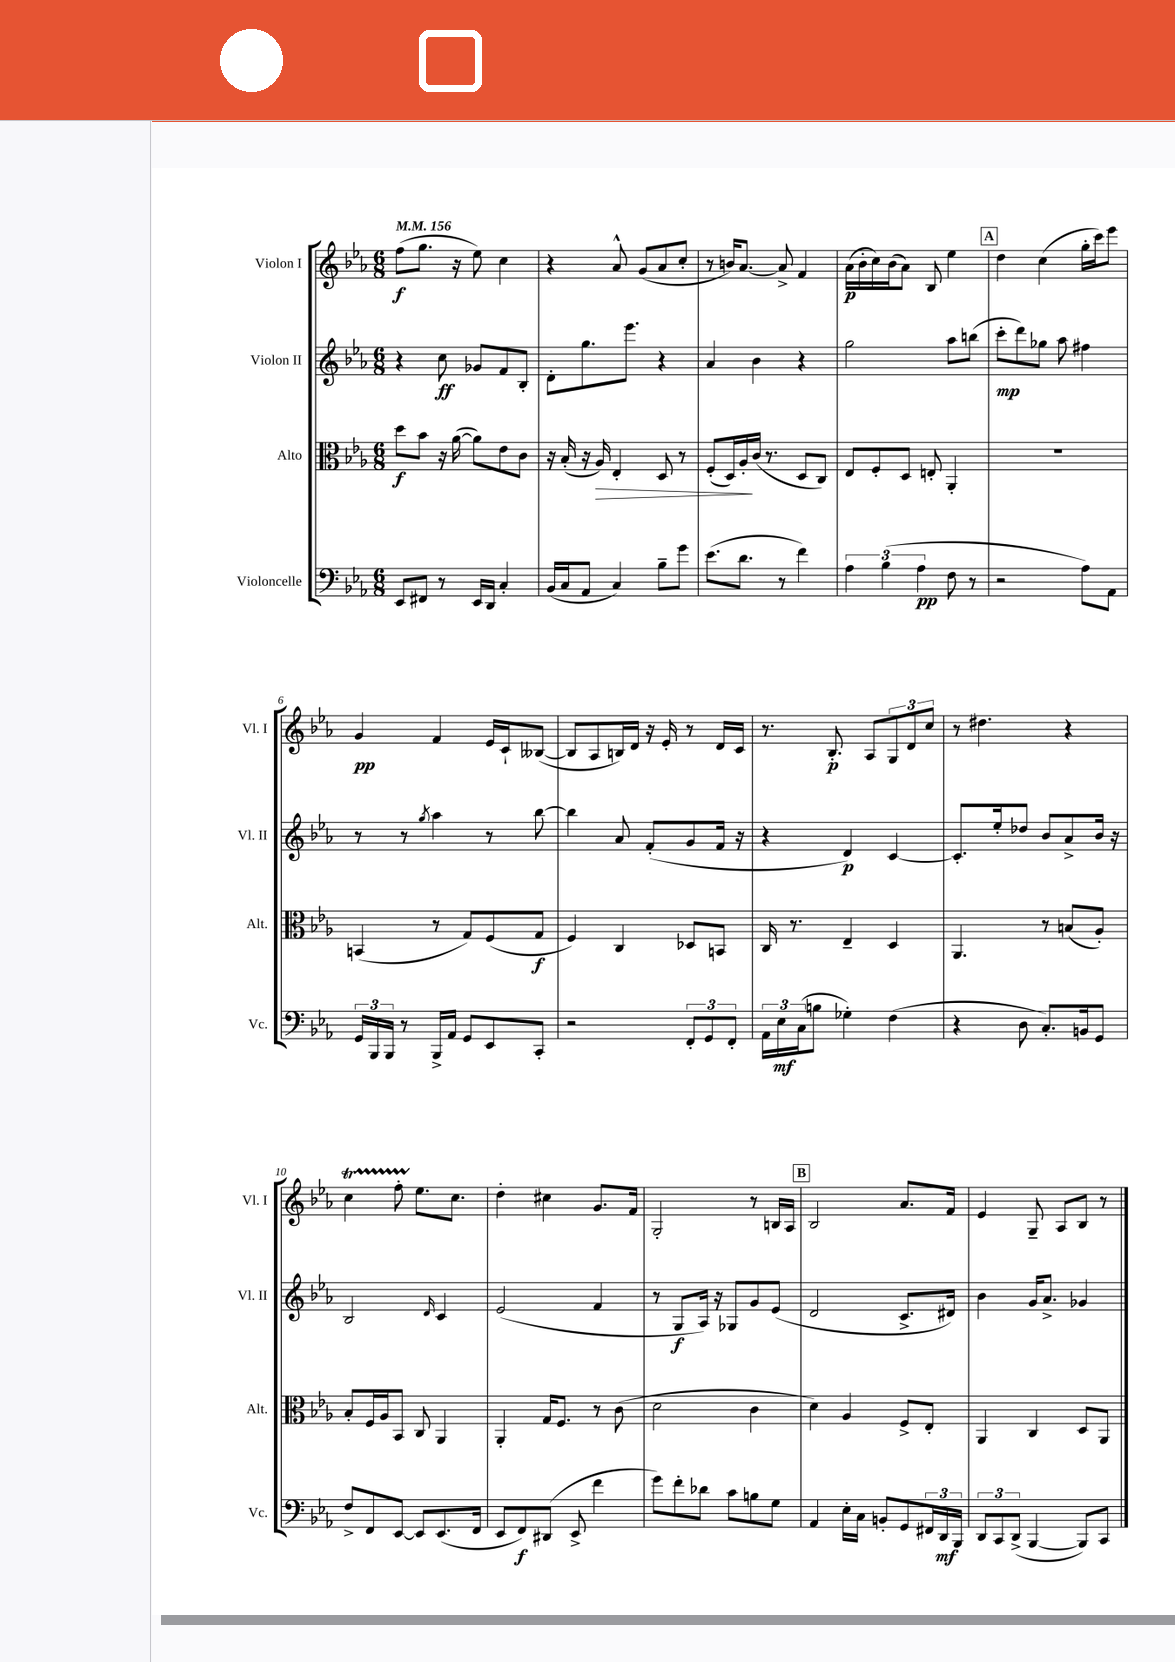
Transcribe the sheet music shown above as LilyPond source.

<<
\new StaffGroup <<
\new Staff = "s0" \with { instrumentName = "Violon I" shortInstrumentName = "Vl. I" } {
    \clef treble \key ees \major \numericTimeSignature \time 6/8 \tempo 4 = 156
    f''8\f( g''8. r16 ees''8) c''4 |
    r4 aes'8-^ g'8( aes'8 c''8-. |
    r8 b'16) aes'8.~ aes'8-> f'4 |
    aes'16\p( bes'16-. c''16) bes'16( aes'8) bes8 ees''4 |
    \mark \markup { \box "A" } d''4 c''4( g''16-. c'''16) ees'''8 |
    g'4\pp f'4 ees'16 c'16-! beses8~( |
    beses8 aes8 b16) d'16 r16 ees'16-. r8 d'16 c'16 |
    r8. bes8.-.\p aes8 \tuplet 3/2 { g8 d'8 c''8 } |
    r8 dis''4. r4 |
    c''4\startTrillSpan f''8-. ees''8.\stopTrillSpan c''8. |
    d''4-. cis''4 g'8. f'16 |
    g2-. r8 b16 aes16 |
    \mark \markup { \box "B" } bes2 aes'8. f'16 |
    ees'4 g8-- aes8 bes8 r8 \bar "|." |
}
\new Staff = "s1" \with { instrumentName = "Violon II" shortInstrumentName = "Vl. II" } {
    \clef treble \key ees \major \numericTimeSignature \time 6/8
    r4 c''8\ff ges'8 f'8 bes8-. |
    d'8-. g''8. ees'''8. r4 |
    aes'4 bes'4 r4 |
    g''2 aes''8 b''8( |
    \mark \markup { \box "A" } c'''8-.\mp d'''8) ges''8 aes''8 fis''4 |
    r8 r8 \acciaccatura { g''8 } aes''4 r8 bes''8~ |
    bes''4 aes'8 f'8-.( g'8 f'16 r16 |
    r4 d'4\p) c'4~ |
    c'8.-. ees''16-. des''8 bes'8 aes'8-> bes'16 r16 |
    bes2 \grace { d'16 } c'4 |
    ees'2( f'4 |
    r8 g8\f aes16) r16 ges8 g'8 ees'8( |
    \mark \markup { \box "B" } d'2 c'8.-> dis'16) |
    bes'4 g'16 aes'8.-> ges'4 \bar "|." |
}
\new Staff = "s2" \with { instrumentName = "Alto" shortInstrumentName = "Alt." } {
    \clef alto \key ees \major \numericTimeSignature \time 6/8
    d''8\f bes'8 r16 aes'16~( aes'8) ees'8 c'8 |
    r16 bes16-.( r16 aes16\>) ees4-. d8 r8 |
    f8-.( d16) aes16-.\! c'16( r8. d8 c8) |
    ees8 f8-. d8 e8-. aes,4-. |
    \mark \markup { \box "A" } R2. |
    b,4( r8 g8) f8( g8\f |
    f4) c4 des8 b,8 |
    c16 r8. ees4-- d4 |
    aes,4. r8 b8( aes8-.) |
    bes8-. f16 aes16 bes,8 c8 aes,4 |
    aes,4-. g16 f8. r8 c'8( |
    d'2 c'4 |
    \mark \markup { \box "B" } d'4) aes4 f8-> ees8-. |
    aes,4 c4 d8 aes,8 \bar "|." |
}
\new Staff = "s3" \with { instrumentName = "Violoncelle" shortInstrumentName = "Vc." } {
    \clef bass \key ees \major \numericTimeSignature \time 6/8
    ees,8 fis,8 r8 ees,16 d,16 c4-. |
    bes,16( c16 aes,8 c4) bes8-- g'8 |
    ees'8.( d'8. r8 f'4) |
    \tuplet 3/2 { aes4 bes4( aes4\pp } f8 r8 |
    \mark \markup { \box "A" } r2 aes8) aes,8 |
    \tuplet 3/2 { g,16 bes,,16 bes,,16 } r8 bes,,16-> aes,16 g,8 ees,8 c,8-. |
    r2 \tuplet 3/2 { f,8-. g,8 f,8-. } |
    \tuplet 3/2 { aes,16 ees16\mf c16( } b8 ges4-.) f4( |
    r4 d8 c8.-.) b,16 g,8 |
    f8-> f,8 ees,8~ ees,8 ees,8.( f,16 |
    ees,8 f,8\f) dis,8( ees,8-> f'4 |
    g'8) f'8-. des'8 c'8 b8 g8 |
    \mark \markup { \box "B" } aes,4 ees16-. c16 b,8-. g,8 \tuplet 3/2 { fis,16 d,16\mf bes,,16 } |
    \tuplet 3/2 { d,8 c,8 d,8->( } bes,,4~ bes,,8) c,8 \bar "|." |
}
>>
>>
